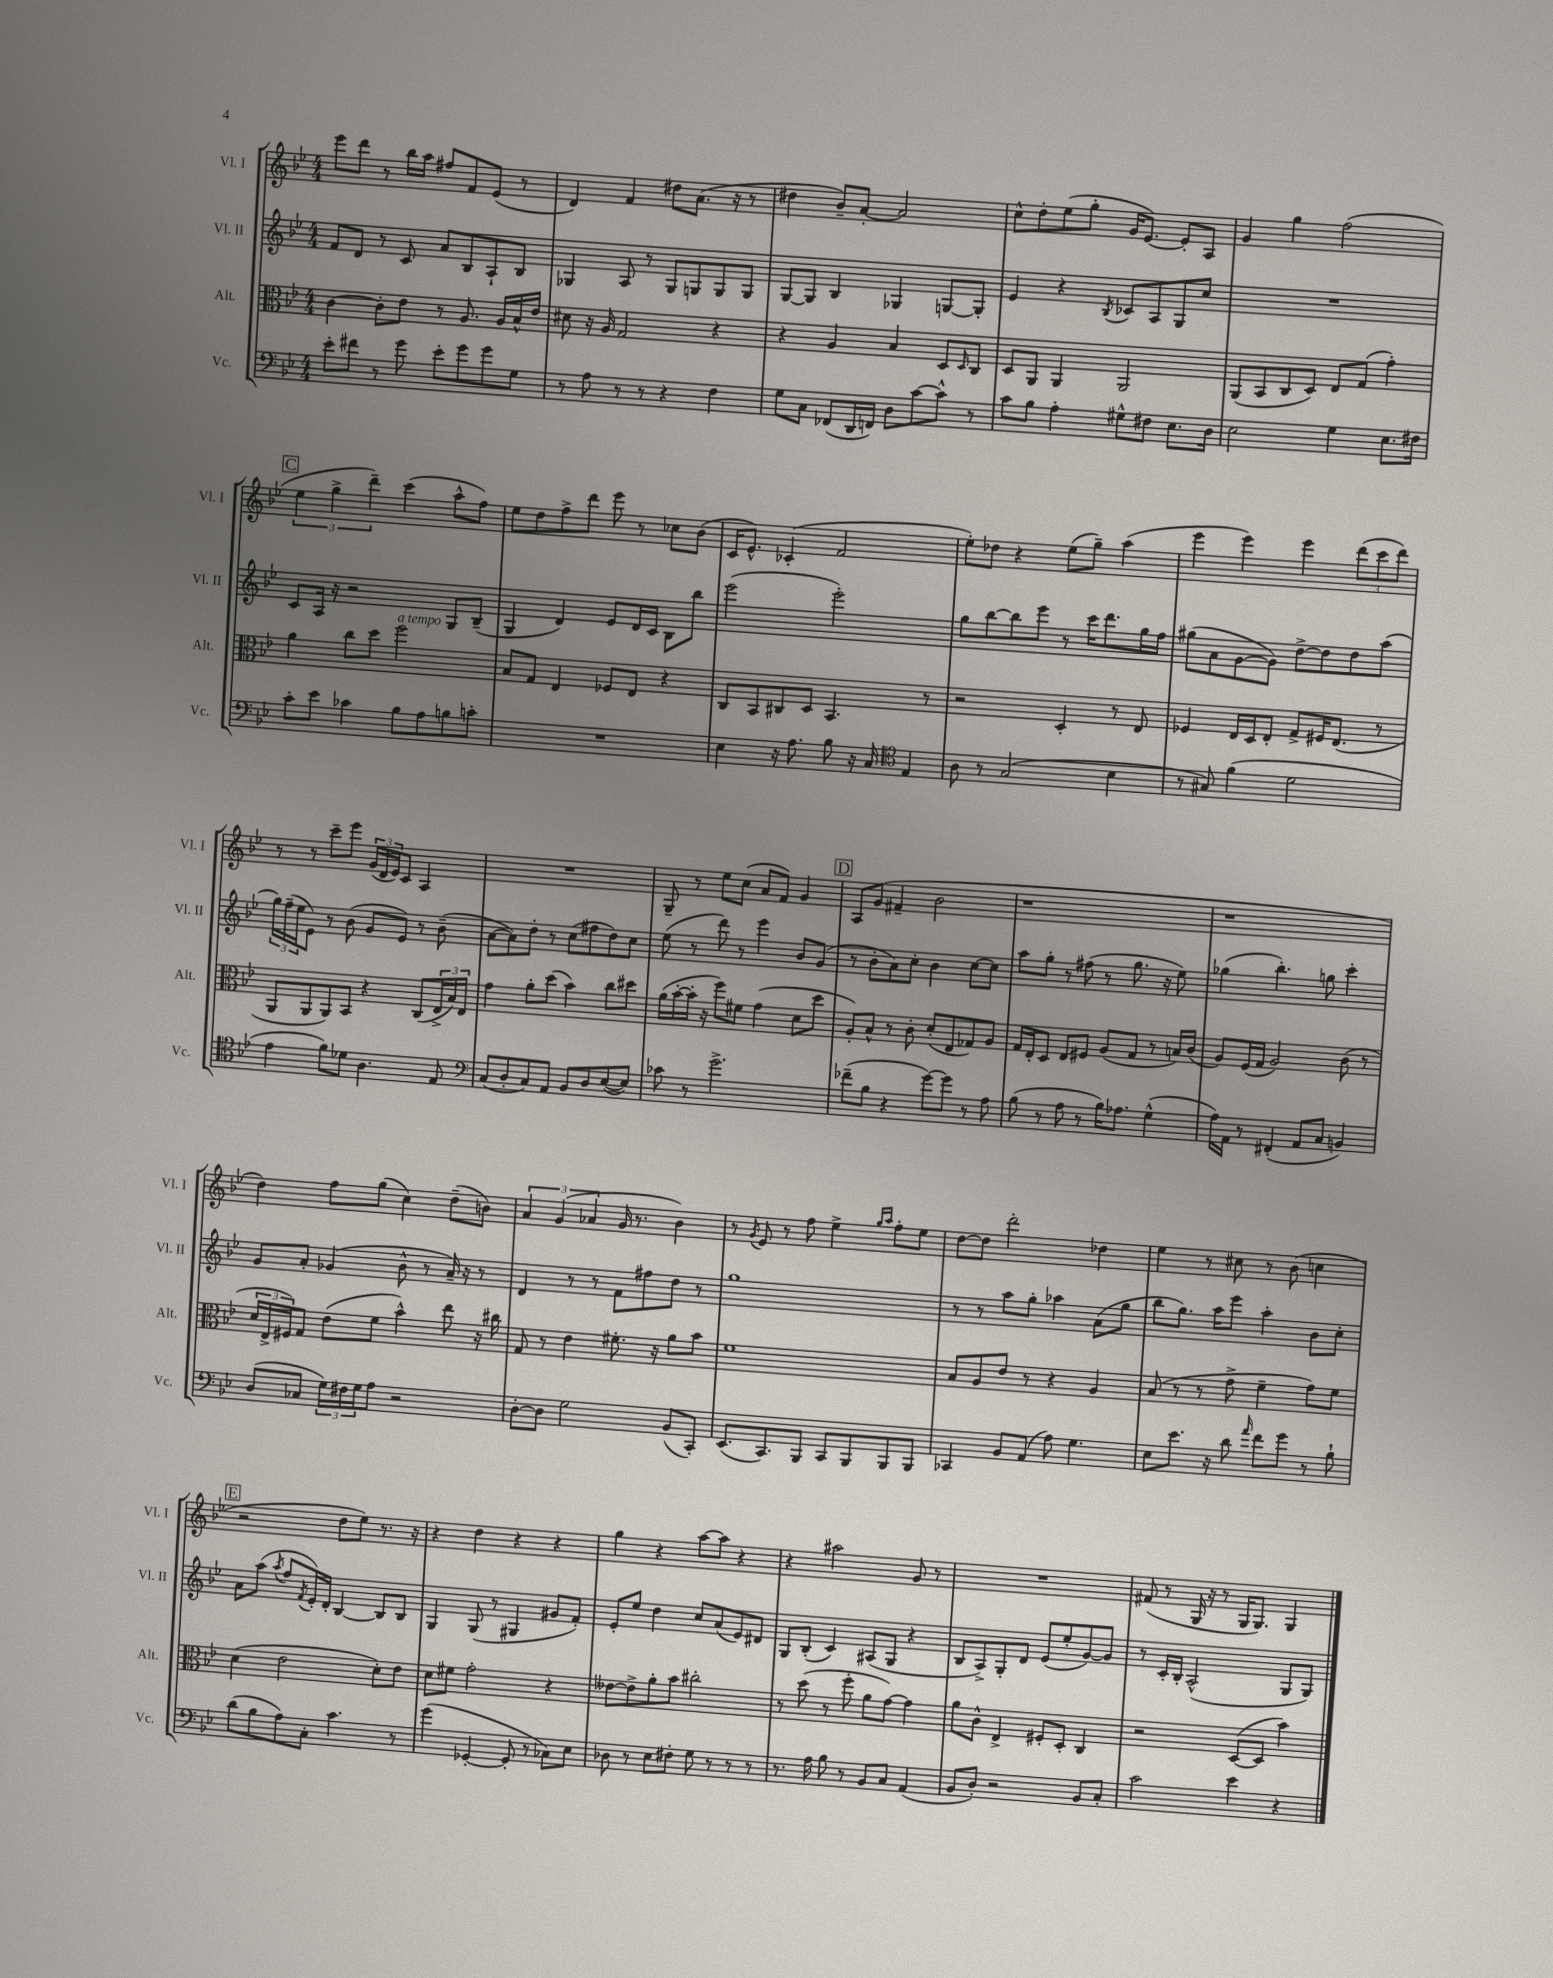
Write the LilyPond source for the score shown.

<<
\new StaffGroup <<
\new Staff = "s0" \with { instrumentName = "Vl. I" shortInstrumentName = "Vl. I" } {
    \clef treble \key bes \major \numericTimeSignature \time 4/4
    ees'''8 d'''8 r8 bes''16 a''16 fis''8 f'8 ees'8( r8 |
    d'4) f'4 dis''8 a'8.( r16 r8 |
    dis''4 bes'8--) a'8~-. a'2 |
    c''8-^ d''8-. ees''8( g''8-. g'16 ees'8.~) ees'8-. a8 |
    g'4 g''4 f''2( |
    \mark \markup { \box "C" } \tuplet 3/2 { ees''4 g''4-> d'''4--) } c'''4( a''8-^ f''8) |
    ees''8 d''8 f''8-> d'''8 ees'''8 r8 ces''8 bes'8( |
    c'16 ees'8.-^) ces'4-.( f'2 |
    ees''8-.) des''8 r4 ees''8( g''8--) a''4( |
    ees'''4 ees'''4) ees'''4 \tuplet 3/2 { d'''8( c'''8 d'''8) } |
    r8 r8 c'''8-- ees'''8 \tuplet 3/2 { g'16( d'16 ees'16) } c'8 a4 |
    R1 |
    g8-- r8 ees''8 c''8( a'8 f'8) g'4 |
    \mark \markup { \box "D" } a8 g'8( fis'4-- bes'2 |
    r1 |
    r1 |
    d''4) f''8 g''8( c''4) d''8--( b'8) |
    \tuplet 3/2 { a'4 g'4( aes'4 } g'16 r8. bes'4) |
    r8 \acciaccatura { g'8 } ees'8 r8 f''8 ees''4-> \grace { g''16 a''16 } f''8-. ees''8 |
    d''8~ d''8 d'''2-. des''4 |
    ees''4 r8 cis''8 r8 bes'8( c''4 |
    \mark \markup { \box "E" } r2 d''8 ees''8) r8. r16 |
    r4 d''4 r4 r4 |
    g''4 r4 a''8~ a''8 r4 |
    r4 ais''2 g'8 r8 |
    R1 |
    fis'8( r8 g16 r16 r8 g16 g8.) g4 \bar "|." |
}
\new Staff = "s1" \with { instrumentName = "Vl. II" shortInstrumentName = "Vl. II" } {
    \clef treble \key bes \major \numericTimeSignature \time 4/4
    f'8 d'8 r8 c'8 a'8 bes8 a8-! bes8 |
    ges4 a8 r8 ges8 g8 g8 g8 |
    g8~ g8 bes4 ges4 g8~ g8-. |
    ees'4 r4 \acciaccatura { bes8 } ces'8 a8 g8 c''8 |
    R1 |
    \mark \markup { \box "C" } c'8 a16 r16 r2 g8 bes8--( |
    g4 d'4) ees'8 d'16 c'16 bes8 bes''8 |
    ees'''2( ees'''2-.) |
    g''8 bes''8~ bes''8 ees'''8 r8 c'''16 d'''8. g''16 f''16 |
    gis''8( a'8 g'8~ g'8) d''8~-> d''8 d''8 a''8( |
    \tuplet 3/2 { g''16) f''16--( ees''16 } ees'8) r8 bes'8( g'8 ees'8) r8 bes'8--( |
    a'8~ a'8) d''8-. r8 c''8( fis''8 d''8) c''8 |
    ees''8( r8 d'''8) r8 ees'''4 bes'8 g'8( |
    \mark \markup { \box "D" } r8 bes'8-. a'8) c''8-. bes'4 c''8~ c''8 |
    a''8 g''8-. r8 fis''8( r8 g''8. r16 ees''8) |
    ges''4( bes''4.-.) g''8 c'''4-. |
    g'8 a'8-. ges'4( bes'8-^ r8 a'16--) r16 r8 |
    d'4 r8 r8 f'8 fis''8 d''8 r8 |
    g''1 |
    r8 r8 a''8 g''8-. aes''4 a'8( g''8 |
    bes''8 g''8.) a''16 ees'''8 a''4-. bes'8 c''8-. |
    \mark \markup { \box "E" } a'8 a''8( \acciaccatura { a''8 } f''8 \acciaccatura { f'8 } ees'16-.) d'16-. bes4~ bes8 bes8 |
    g4 g8( r8 gis4 gis'8 f'8-.) |
    ees'8-. ees''8 d''4 c''8 a'8( ees'8) dis'8 |
    g8 bes8-.( c'4) ais8( g8 r4 |
    bes8 a8->) g8-. d'8 ees'8( ees''8-. g'8~) g'8 |
    r8 c'16-. bes16-. a2-^( g8 g8) \bar "|." |
}
\new Staff = "s2" \with { instrumentName = "Alt." shortInstrumentName = "Alt." } {
    \clef alto \key bes \major \numericTimeSignature \time 4/4
    c'4~ c'8-. ees'8 r8 a8. a16 bes16-^ ees'16 |
    dis'8 r16 a16 g2 r4 |
    r4 a4 bes4 d8 \grace { d16 } c8 |
    d8 a,8 a,4 a,2 |
    a,8( bes,8 c8 d8) ees8 g8( g'4-.) |
    \mark \markup { \box "C" } a'4 c''8 d''8 f''2^\markup { \italic "a tempo" } |
    bes8 g8 ees4 fes8 ees8 r4 |
    c8 bes,8 cis8 d8 bes,4. r8 |
    r2 d4-. r8 ees8 |
    fes4 ees16 d16 ees8-. g8-> fis16 ees8.( r8 |
    a,8 a,8 a,8) bes,8 r4 c8( \tuplet 3/2 { ees16-> bes16) ees16 } |
    g'4 a'8-. d''8( bes'4) c''8 dis''8 |
    a'16( bes'16~-. bes'16-. r16 f''8) fis'8 g'4( d'8 d''8 |
    \mark \markup { \box "D" } a8-.) bes8-^ r8 c'8-. d'8-.( ees8 ges8) a8 |
    g16 ees16-. d8 ees8 fis8 a8( g8 r8 b16) c'16( |
    a8) f16( g16 a2) c'8( r8 |
    \tuplet 3/2 { d'16 ees16-> fis16) } g8 ees'8( f'8 bes'4-^) ees''8 r16 cis''16 |
    g8 r8 ees'4 fis'8.-. r16 a'8 bes'8 |
    f'1 |
    bes8 a8 ees'8 r8 r4 a4 |
    bes8( r8 r8 g'8-> f'4-- g'8) f'8 |
    \mark \markup { \box "E" } d'4( ees'2 d'8-.) ees'8 |
    d'8 fis'8 g'2-. r4 |
    eeses'8~ eeses'8-> a'8-. bes'8 cis''2-. |
    r8 d''8( r8 f''8-. a'8 g'8~) g'4 |
    a'8 c'8-^ ees4-> fis8-. d8-. c4 |
    r2 d8~( d8 bes'4) \bar "|." |
}
\new Staff = "s3" \with { instrumentName = "Vc." shortInstrumentName = "Vc." } {
    \clef bass \key bes \major \numericTimeSignature \time 4/4
    ees'8-. fis'8 r8 g'8 ees'8-. g'8 g'8 g8 |
    r8 a8 r8 r8 r4 f4 |
    g8 c8 fes,8( d,16 f,16) d8 c'8~ c'8-^ r8 |
    c'8 bes8 a4-. gis8-^ fis8 ees8. d16 |
    ees2 g4 ees8. fis16 |
    \mark \markup { \box "C" } c'8-. ees'8 ces'4 bes8 a8 b8 c'8-. |
    R1 |
    ees4 r16 a8. bes8 r16 c16 \clef tenor ees4 |
    a8 r8 g2( bes4 |
    r8 gis8) f'4( d'2 |
    ees'4 f'8) des'8 a4. ees8 |
    \clef bass c8( d8-. c8) a,8 bes,8 d8 ees8~( ees8) |
    ces'8 r8 g'2.-> |
    \mark \markup { \box "D" } fes'8--( bes8 r4 g'8~) g'8 r8 a8 |
    bes8( r8 a8 r8 bes16) aes8. g4-^( |
    a16) a,16 r8 fis,4-.( a,8 c8 b,4) |
    d8( ces8 \tuplet 3/2 { g16) fis16 g16 } a8 r2 |
    d8~-. d8 g2 bes,8( c,8-.) |
    ees,8.( c,8.) bes,,8 c,8 bes,,8 bes,,8 bes,,8 |
    ces,4 bes,8 a,8( a8) g4. |
    ees8 ees'8. r16 d'8 \grace { a'16 } f'8 g'8 r8 bes8-! |
    \mark \markup { \box "E" } d'8( bes8 a8) c8-. c'4. r8 |
    g'4( ges,4~-. ges,8-. r8 ces8) ees8 |
    des8 r8 ees8 fis8-. g8 r8 r8 r8 |
    r8. a16 bes8 r8 bes,8 c8 a,4( |
    bes,8 d8-.) r2 bes,8 c8-. |
    c'2 ees'4 r4 \bar "|." |
}
>>
>>
\layout { \context { \Score \remove "Bar_number_engraver" } }
